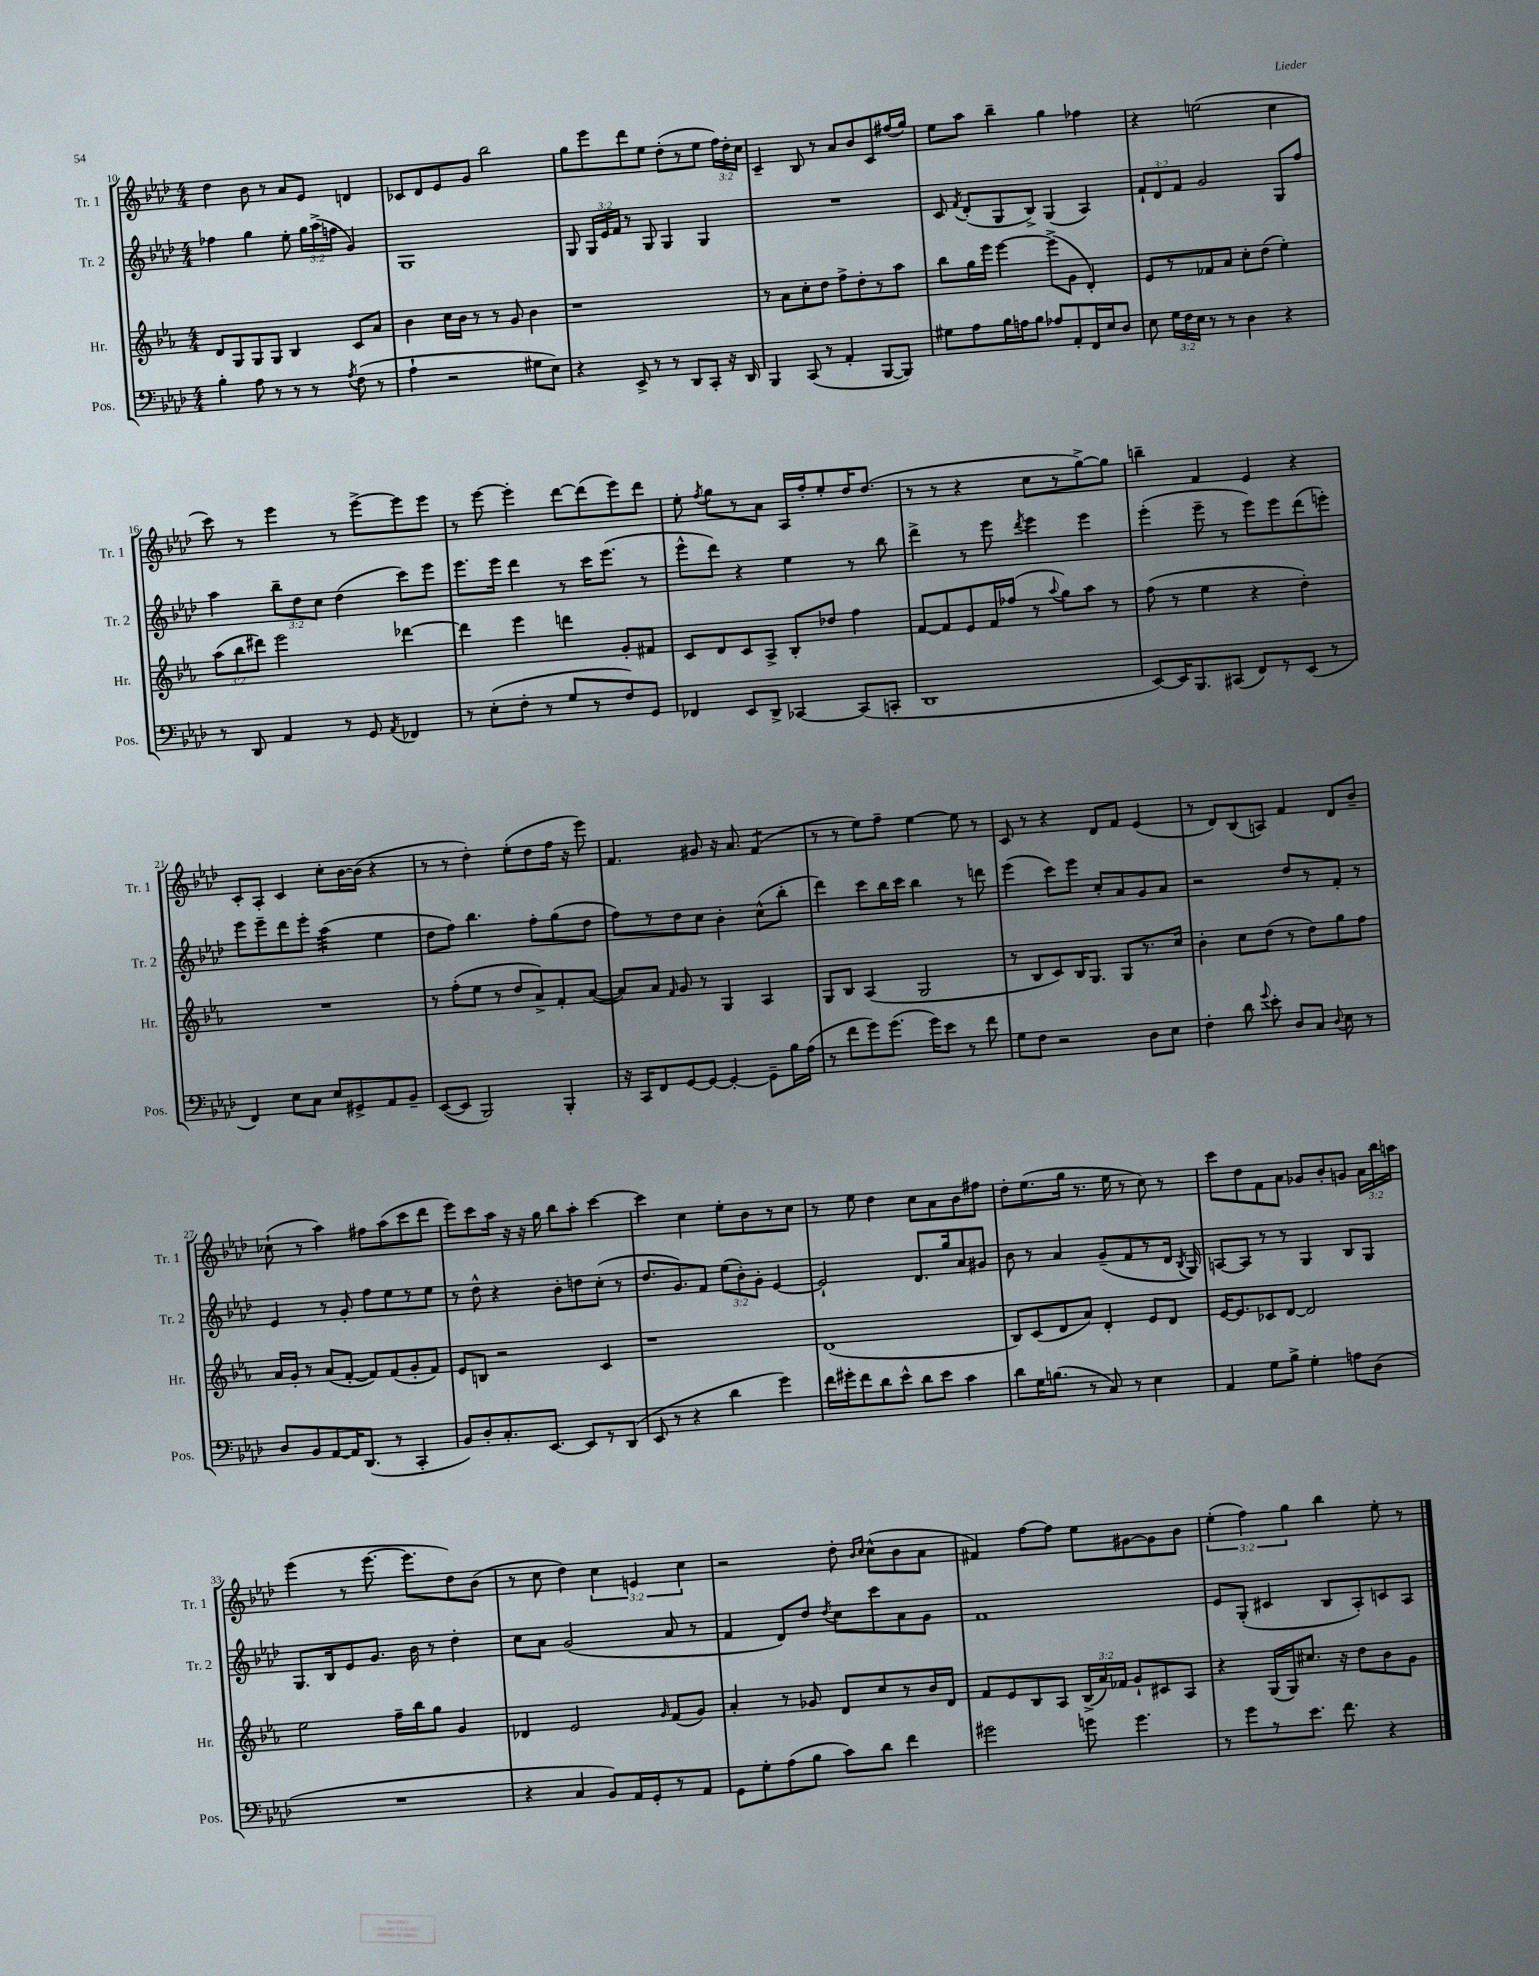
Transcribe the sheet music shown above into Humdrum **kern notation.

**kern	**kern	**kern	**kern
*staff4	*staff3	*staff2	*staff1
*clefF4	*clefG2	*clefG2	*clefG2
*k[b-e-a-d-]	*k[b-e-a-]	*k[b-e-a-d-]	*k[b-e-a-d-]
*M4/4	*M4/4	*M4/4	*M4/4
4B-'	8d	4ff-	4dd-
.	8G	.	.
8A-	8G	4gg	8b-
8r	8G	.	8r
8r	4B-	8ee-'	8a-
8r	.	24gg	8e-
.	.	(24aa-^	.
.	.	24ff	.
8qA-	.	.	.
(8F	8c	4g)	4d
8r	8a-	.	.
=	=	=	=
4A-`	4b-	1G	8c-
.	.	.	8d-
2r	16cc	.	8e-
.	16b-	.	.
.	8r	.	8g
.	8r	.	2bb-
.	8g	.	.
8G#	4b-	.	.
8E-)	.	.	.
=	=	=	=
4r	1r	8G	8gg
.	.	24G	8eee-
.	.	24e-	.
.	.	24f	.
8EE-^	.	8r	8ddd-
8r	.	8G	8ee-
8r	.	4G	(8dd-'
8DD-	.	.	8r
8CC'	.	4G	8ee-
16r	.	.	24ff)
.	.	.	24dd-'
16DD-	.	.	.
.	.	.	24cc
=	=	=	=
4BBB-	8r	1r	4c~
.	8a-	.	.
(8CC	8cc'	.	8B-
8r	8dd	.	8r
4AA-'	8ff^	.	8a-
.	8dd'	.	8b-
[8BBB-	8r	.	8c
8BBB-])	8aa-	.	(16ff#
.	.	.	16gg)
=	=	=	=
8G#	8bb-	8c	8ee-
.	.	8qf	.
8A-	16gg	(8d-'	8aa-
.	16eee-	.	.
16B-	[4eee-	8G	4bb-~
16A	.	.	.
8B-	.	8B-^)	.
8A-	(8eee-^]	(4G	4gg
8AA-'	8g	.	.
16FF	4d')	4A-)	4ff-
16E-	.	.	.
8D-	.	.	.
=	=	=	=
8E-	8e-	12f`	4r
.	.	12d-	.
24G	8r	.	.
24F	.	12f	.
24E-	.	.	.
8r	8f-	2g	(2ee
8r	8a-	.	.
4D-	8cc'	.	.
.	(8dd	.	.
4r	4ee-')	8G	4cc
.	.	8ff	.
=	=	=	=
8r	(12aa-	4aa-	8ccc)
.	12bb-	.	.
8DD-	.	.	8r
.	12ddd#)	.	.
4AA-	2eee-	12bb-~	4eee-
.	.	12dd-	.
.	.	12cc	.
8r	.	(4dd-	8r
8GG	.	.	[8eee-^
8qAA-	.	.	.
4FF-	[4ddd-	8ccc)	8eee-]
.	.	8eee-	8eee-
=	=	=	=
8r	4ddd-]	8.eee-	8r
(8E-'	.	.	[8eee-
.	.	16eee-	.
8F'	4eee-	4ddd-	4eee-']
8r	.	.	.
8G	4ddd	8r	[8ddd-
8r	.	16ccc	(8ddd-]
.	.	(8.eee-	.
8F)	8g'	.	8eee-)
8GG	8f#	8r	8ddd-
=	=	=	=
4FF-	8c	8eee-^^	8ee-'
.	.	.	8qff
.	8d	8ddd-)	8gg
8EE-	8c	4r	8r
8DD-^	8A-^	.	8a-
[4CC-	8B-'	4ee-	16A-
.	.	.	16ff'
.	8dd-	.	8ee-'
(8CC-]	4ff	8r	16dd-
.	.	.	(8.dd-
8CC'	.	8bb-	.
=	=	=	=
1DD-	[8f	4ddd-^	8r
.	8f]	.	8r
.	8e-	8r	4r
.	16f	8eee-	.
.	(16ff-	.	.
.	.	8qddd-	.
.	8r	4eee-	8cc
.	8qqaa-	.	.
.	8gg)	.	8r
.	8aa-	4eee-	[8gg^)
.	8r	.	8gg]
=	=	=	=
[8EE-)	(8ff	(4eee-'	4bb~
16EE-]	8r	.	.
8.BBB-	.	.	.
.	4ee-	8eee-~	4f
(8CC#	.	8r	.
8FF)	4r	8eee-)	4e-
8r	.	8eee-	.
(8EE-	4dd')	(8ddd-	4r
8r	.	8eee')	.
=	=	=	=
4FF)	1r	8eee-	8c'
.	.	8eee-~	8A-'
8E-	.	8ddd-	4c
8C	.	8eee-'	.
8E-	.	(4aa-	8cc'
8GG#^	.	.	[16b-
.	.	.	(16b-]
8AA-	.	4ee-	4r
8BB-~	.	.	.
=	=	=	=
([8EE-	8r	8dd-	8r
8EE-]	(8ff'	8ff)	8r
2BBB-)	8ee-	4.bb-	4dd-')
.	8r	.	.
.	8dd	.	(8ee-'
.	8a-^)	8ff'	8dd-
4BBB-'	8f'	(8gg	16ff
.	.	.	16r
.	([8a-	8dd-	8eee-)
=	=	=	=
16r	8a-])	8ff)	4.f
16CC	.	.	.
8FF	8a-	8r	.
.	16qqf	.	.
[8GG	8g	8dd-	.
8GG_	8r	8cc	8g#
4GG'_	4G	4b-'	16r
.	.	.	8.a-
8GG~]	4A-	(8cc^^	(4f
16B-	.	8bb-'	.
(16A-	.	.	.
=	=	=	=
8r	8G	4ddd-)	8r
8f	8B-	.	8r
8g)	(4A-	8ccc	8ee-)
(8.g	.	16bb-	8ff~
.	.	16ccc	.
.	2G	4bb-	[4ee-
16g)	.	.	.
8e-	.	.	.
8r	.	8r	8ee-]
8f	.	8ddd	8r
=	=	=	=
8G	8r	(4eee-	8c
8F	8B-	.	8r
2r	8c)	8ccc)	4r
.	16B-	8eee-	.
.	8.G	.	.
.	.	8cc'	8d-
.	8G	8a-	8f
8D-	8.r	8g	(4e-
8E-	.	8a-	.
.	16cc	.	.
=	=	=	=
4F'	4b-'	2r	8r
.	.	.	8d-)
8d-	8cc	.	(8B-
8qqg	.	.	.
8e-'	(8dd	.	8A)
8D-	8r	8dd-	4f
8C	8dd)	8r	.
8qqD-	.	.	.
8E-	8gg	8f'	8d-
8r	8ff	8r	8b-~
=	=	=	=
8D-	16a-	4e-	(8cc-`
.	16g'	.	.
8BB-	8r	.	8r
[8AA-	(8a-	8r	4aa-)
16AA-]	[8f'	8g'	.
(8.DD-	.	.	.
.	8f])	8ff	8ff#
8r	(8f	8ee-	(8aa-
4CC'	8g'	8r	8ccc
.	8f)	8ee-	8ddd-
=	=	=	=
8BB-)	8e-	8r	8eee-)
8D-'	8B	8dd-^^	8ccc
8.C'	2r	4r	16aa-
.	.	.	16r
.	.	.	16r
[8.EE-	.	.	16gg
.	.	8b-'	8bb-
8EE-]	.	8dd	8aa-'
8r	4c	(8cc'	[4ccc
(8DD-	.	8r	.
=	=	=	=
8EE-	1r	8.dd-	4ccc]
8r	.	.	.
.	.	8.g)	.
4r	.	.	4cc
.	.	8f	.
4d-	.	(12ee-	8ee-'
.	.	12b-')	.
.	.	.	8b-
.	.	12g'	.
4g)	.	[4e-	8r
.	.	.	8cc
=	=	=	=
16f	(1d	2e-`]	8r
16g#'	.	.	.
8f	.	.	8ee-
8d-	.	.	4dd-
8e-^^	.	.	.
8d-	.	8.d-	8cc
8e-	.	.	8a-
.	.	16gg	.
4c	.	8a-	8b-
.	.	8g#	8ff#
=	=	=	=
8d-	8B-)	8b-	8dd-'
16G	(8c	8r	(8.ee-
(8.B	.	.	.
.	8d	4a-	.
.	.	.	16gg
8r	8a-)	.	8.r
8C)	4d'	(8g~	.
.	.	.	16ee-
8r	.	8f	8r
4E-	8e-	8r	8cc)
.	8d	16d-	8r
.	.	8qB-	.
.	.	16G)	.
=	=	=	=
4AA-	[16e-	[8A	8ccc
.	8.e-]	.	.
.	.	8A]	8dd-
8G	8c-	8r	8f
8B-^	[8d	8r	8a-
4G'	2d]	4G	8g-
.	.	.	8b-'
8A	.	8B-	8g
(8D-	.	8G	24a-
.	.	.	24bb-
.	.	.	24aa
=	=	=	=
1r	2ee-	8.G	(4eee-
.	.	16B-	.
.	.	8e-	8r
.	.	8.g	[8.eee-
.	16ff~	.	.
.	16bb-	16b-	8.eee-]
.	8gg	8r	.
.	4g	4dd-'	8dd-)
.	.	.	(8b-
=	=	=	=
4r	4d-	8cc	8r
.	.	8a-	8cc
4C	2e-	(2g	4dd-)
8BB-)	.	.	6cc
16AA-	.	.	.
.	.	.	6e
16GG'	.	.	.
.	16qqg	.	.
8r	(8f	8a-	.
.	.	.	6cc
8AA-	8g)	8r	.
=	=	=	=
8GG	4a-'	4f	2r
8G'	.	.	.
(8A-	8r	8d-)	.
8B-	8g-	8dd-	.
.	.	8qdd-	.
8c)	8d	8cc	8dd-'
.	.	.	16qqb-
.	.	.	16qqcc
8d-	8cc	8ccc	(8cc^^
4f	8r	8a-	8b-
.	16b-	8g	8a-
.	16d	.	.
=	=	=	=
2g#	8f	1f	4f#)
.	8e-	.	.
.	8B-	.	[8ff
.	8A-	.	8ff]
8g	(24B-^	.	8ee-
.	24a-)	.	.
.	24f-	.	.
4.g	8g`	.	[8g#
.	8c#	.	8g#]
.	8A-	.	8b-
=	=	=	=
8r	4r	8e-	(6ee-'
8g	.	(8G'	.
.	.	.	6ff)
8r	(16G	4c#	.
.	16G)	.	.
.	.	.	6gg
8.e-	8.cc#	.	.
.	.	8B-	4bb-
8.f	16r	.	.
.	8dd	8A-')	.
4r	8b-	8c	8ee-'
.	8g	8A-	8r
==	==	==	==
*-	*-	*-	*-
